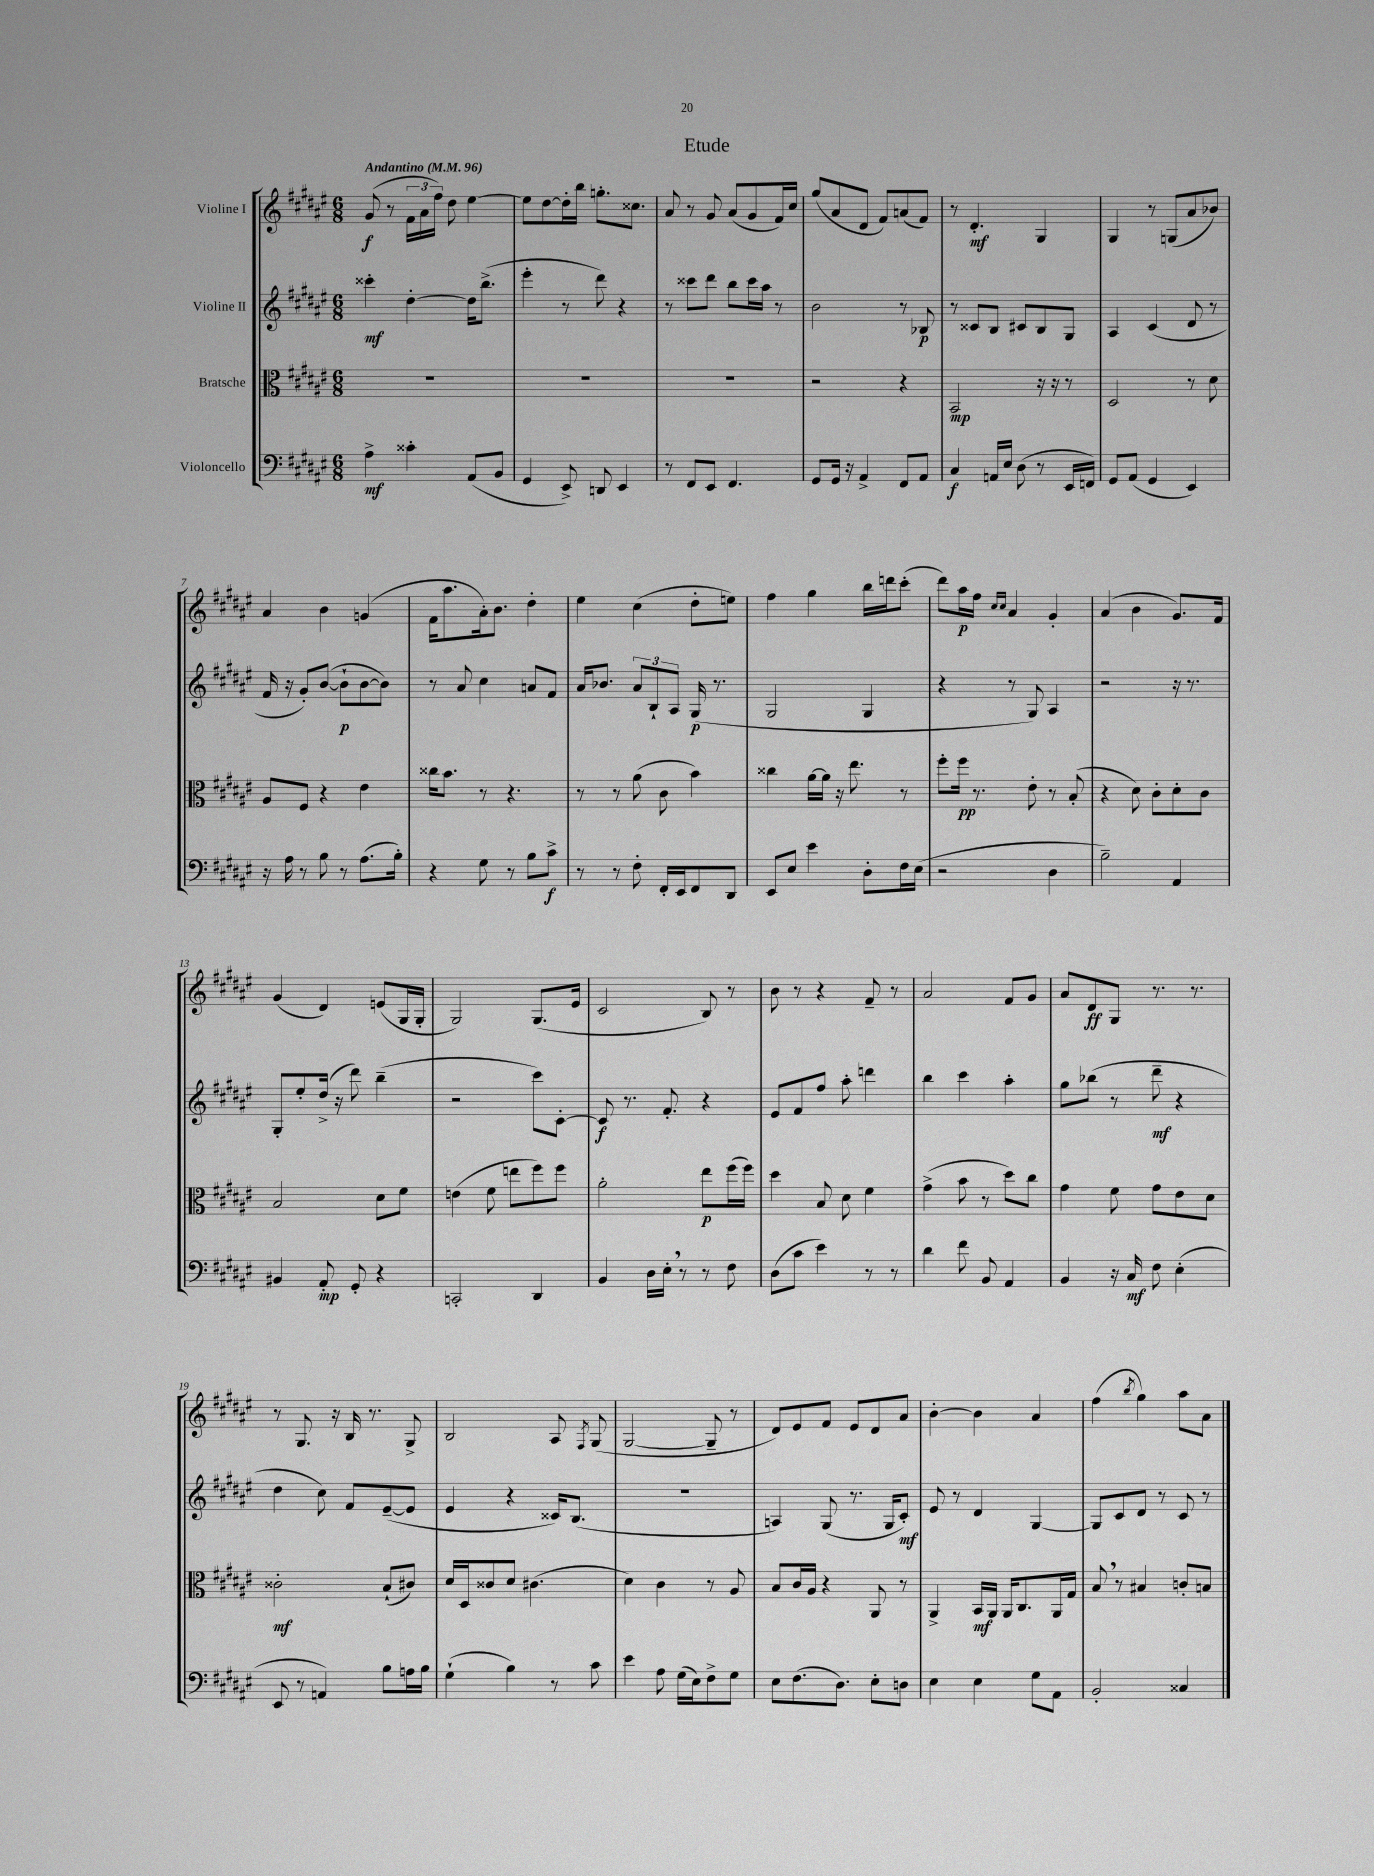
\header { title = "Etude" }
<<
\new StaffGroup <<
\new Staff = "s0" \with { instrumentName = "Violine I" } {
    \clef treble \key fis \major \numericTimeSignature \time 6/8 \tempo "Andantino" 4 = 96
    \autoBeamOff gis'8\f( r8 \tuplet 3/2 { fis'16[ ais'16 fis''16]) } dis''8 eis''4~ |
    eis''8[ dis''8~ dis''16-. b''16] g''8.[-. cisis''8.] |
    ais'8 r8 gis'8 ais'8[( gis'8 fis'16) cis''16] |
    gis''8[( ais'8 dis'8] fis'8[) a'8( fis'8]) |
    r8 dis'4.-.\mf gis4 |
    gis4 r8 g8[( ais'8 bes'8]) |
    ais'4 b'4 g'4( |
    fis'16[ ais''8. ais'16-.) b'8.] dis''4-. |
    eis''4 cis''4( dis''8[-. e''8]) |
    fis''4 gis''4 b''16[ d'''16 cis'''8]-.( |
    dis'''8[) ais''16\p fis''16] \grace { cis''16[ cis''16] } ais'4 gis'4-. |
    ais'4( b'4 gis'8.[) fis'16] |
    gis'4( dis'4) e'8[( gis16 gis16]-. |
    gis2) gis8.[( eis'16] |
    cis'2 b8) r8 |
    b'8 r8 r4 fis'8-- r8 |
    ais'2 fis'8[ gis'8] |
    ais'8[ dis'8\ff gis8] r8. r8. |
    r8 gis8. r16 b16 r8. gis8-> |
    b2 ais8 \acciaccatura { fis8 } gis8( |
    gis2~ gis8-- r8 |
    dis'8[) eis'8 fis'8] eis'8[ dis'8 ais'8] |
    b'4~-. b'4 ais'4 |
    fis''4( \acciaccatura { b''8 } gis''4) ais''8[ ais'8] \bar "|." |
}
\new Staff = "s1" \with { instrumentName = "Violine II" } {
    \clef treble \key fis \major \numericTimeSignature \time 6/8
    \autoBeamOff cisis'''4-.\mf dis''4~-. dis''16[ b''8.]->( |
    eis'''4-. r8 dis'''8) r4 |
    r8 cisis'''8[ dis'''8] b''8[ cisis'''16 ais''16] r8 |
    b'2 r8 bes8\p |
    r8 cisis'8[ b8] cis'8[ b8 gis8] |
    ais4 cis'4( dis'8 r8 |
    fis'16 r16 gis'8[-.) b'8]~( b'8[-!\p b'8~ b'8]) |
    r8 ais'8 cis''4 a'8[ fis'8] |
    ais'16[ bes'8.] \tuplet 3/2 { ais'8[ b8-! ais8] } gis16\p( r8. |
    gis2 gis4 |
    r4 r8 gis8) ais4 |
    r2 r16 r8. |
    gis8[-. eis''8-. dis''16]->( r16 dis'''8) b''4--( |
    r2 cis'''8[) cis'8]~-. |
    cis'8\f r8. fis'8.-. r4 |
    eis'8[ fis'8 fis''8] ais''8-. d'''4 |
    b''4 cis'''4 ais''4-. |
    gis''8[ bes''8]( r8 dis'''8--\mf r4 |
    dis''4 cis''8) fis'8[ eis'8~--( eis'8] |
    eis'4 r4 cisis'16[) b8.]( |
    R2. |
    a4) gis8( r8. gis16[ cis'8]-.\mf) |
    eis'8 r8 dis'4 gis4~ |
    gis8[ cis'8 dis'8] r8 cis'8 r8 \bar "|." |
}
\new Staff = "s2" \with { instrumentName = "Bratsche" } {
    \clef alto \key fis \major \numericTimeSignature \time 6/8
    \autoBeamOff R2. |
    R2. |
    R2. |
    r2 r4 |
    b,2\mp r16 r16 r8 |
    dis2 r8 dis'8 |
    ais8[ fis8] r4 eis'4 |
    cisis''16[ b'8.] r8 r4. |
    r8 r8 ais'8( cis'8 b'4) |
    cisis''4 ais'16[~ ais'16] r16 eis''8. r8 |
    fis''8[-. fis''16]\pp r8. eis'8-. r8 b8-.( |
    r4 dis'8) cis'8[-. dis'8-. cis'8] |
    b2 dis'8[ fis'8] |
    e'4( fis'8 e''8[ fis''8) fis''8] |
    ais'2-. eis''8[\p fis''16( fis''16]) |
    dis''4 b8 dis'8 fis'4 |
    gis'4->( b'8 r8 dis''8[) cis''8] |
    gis'4 fis'8 gis'8[ eis'8 dis'8] |
    cisis'2-.\mf b8[-!( cis'8]) |
    dis'16[ dis16 cisis'8 dis'8] cis'4.( |
    dis'4) cis'4 r8 ais8 |
    b8[ cis'16 ais16] r4 ais,8 r8 |
    ais,4-> b,16[\mf ais,16] ais,16[ cis8. ais,16 gis16] |
    b8 \breathe r8 bis4 c'8[-. b8] \bar "|." |
}
\new Staff = "s3" \with { instrumentName = "Violoncello" } {
    \clef bass \key fis \major \numericTimeSignature \time 6/8
    \autoBeamOff ais4->\mf cisis'4-. ais,8[( b,8] |
    gis,4 eis,8->) d,8 eis,4 |
    r8 fis,8[ eis,8] fis,4. |
    gis,8[ gis,16] r16 ais,4-> fis,8[ ais,8] |
    cis4\f a,16[ eis16] dis8( r8 eis,16[ f,16]) |
    gis,8[ ais,8]( gis,4 eis,4) |
    r16 ais16 r8 b8 r8 ais8.[( b16]-.) |
    r4 gis8 r8 b8[ cis'8]->\f |
    r8 r8 fis8-. fis,16[-. eis,16 fis,8 dis,8] |
    eis,8[ eis8] eis'4 dis8[-. fis16 eis16]( |
    r2 dis4 |
    b2--) ais,4 |
    bis,4 ais,8-.\mp gis,8-. r4 |
    c,2-. dis,4 |
    b,4 dis16[ eis16]-. \breathe r8 r8 fis8 |
    dis8[( cis'8] eis'4) r8 r8 |
    dis'4 fis'8 b,8 ais,4 |
    b,4 r16 cis16\mf fis8 eis4-.( |
    eis,8 r8 a,4) b8[ a16 b16] |
    gis4-!( b4) r8 cis'8 |
    eis'4 ais8 gis16[( eis16) fis8-> gis8] |
    eis8[ fis8.( dis8.]) eis8[-. d8] |
    eis4 eis4 gis8[ ais,8] |
    b,2-. cisis4 \bar "|." |
}
>>
>>
